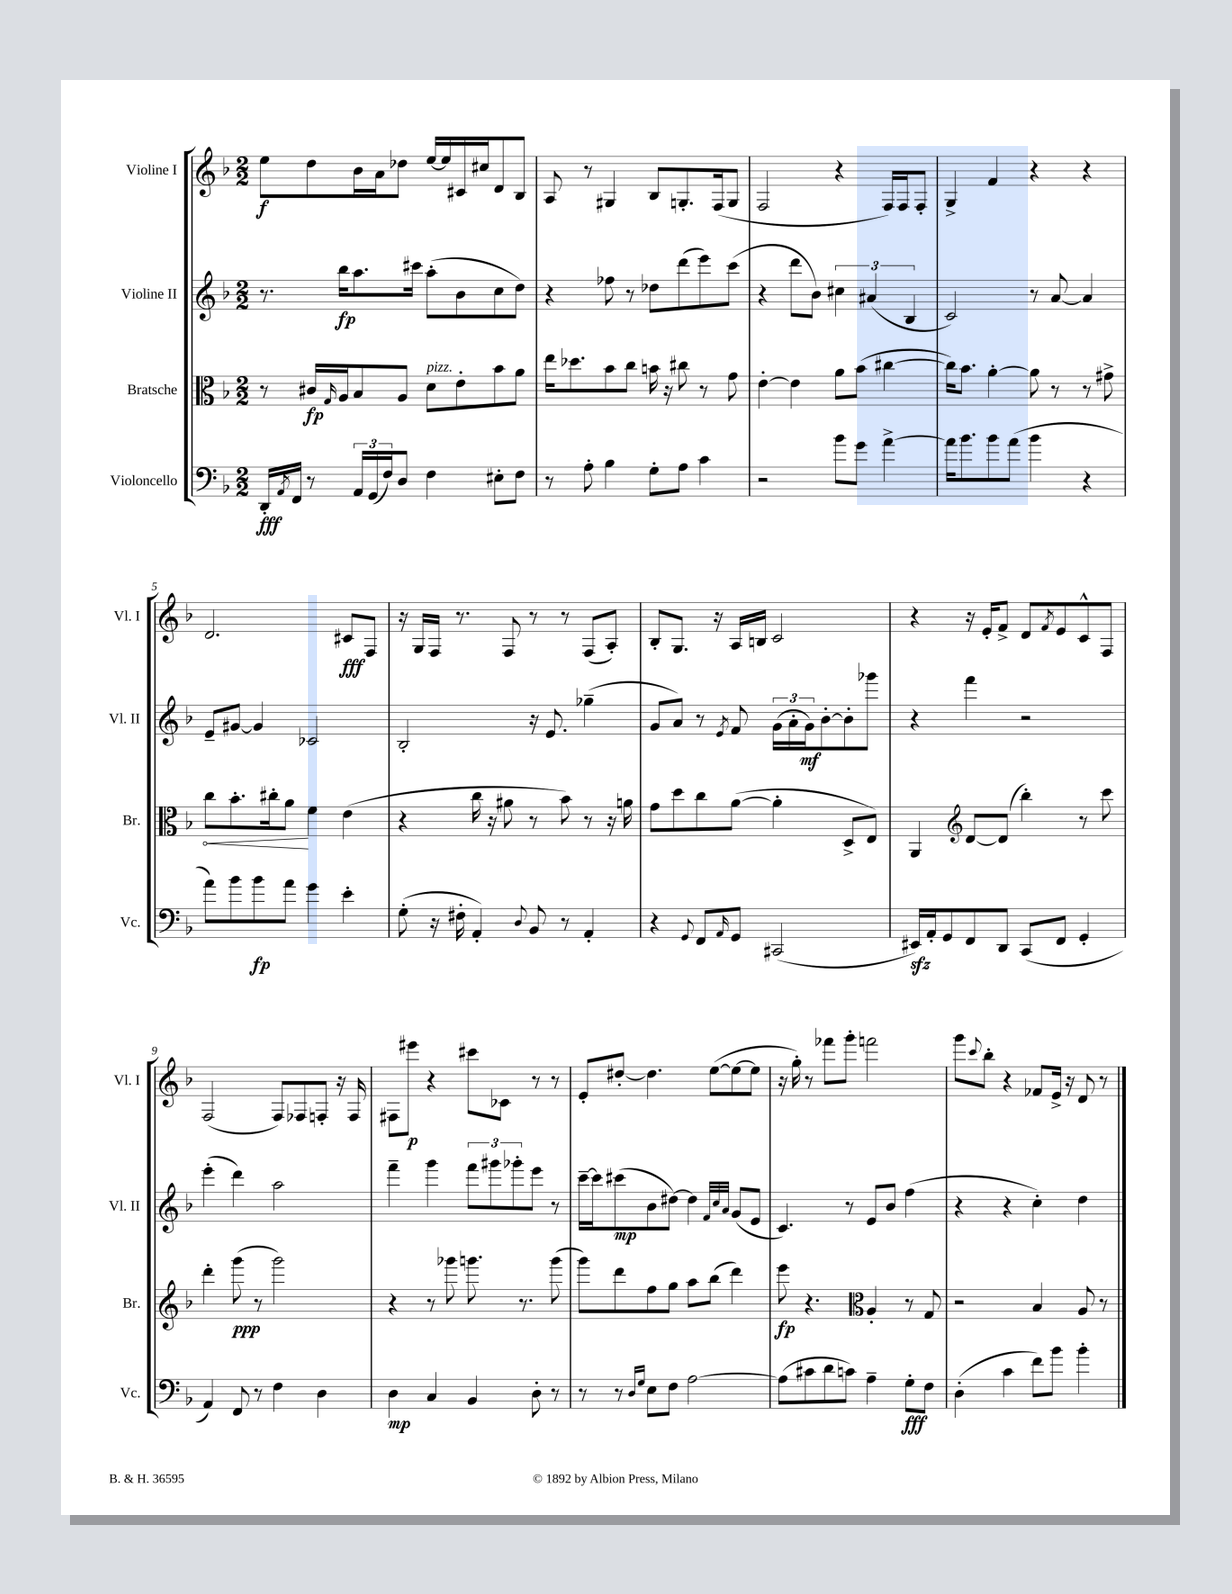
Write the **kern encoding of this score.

**kern	**kern	**kern	**kern
*staff4	*staff3	*staff2	*staff1
*clefF4	*clefC3	*clefG2	*clefG2
*k[b-]	*k[b-]	*k[b-]	*k[b-]
*M2/2	*M2/2	*M2/2	*M2/2
16DD'	8r	8.r	8ee
8qAA	.	.	.
16FF	.	.	.
8r	16c#	.	8dd
.	16qqG	.	.
.	16A	16bb-	.
24AA	8B-	8.aa	16b-
(24GG	.	.	.
.	.	.	16a
24F)	.	.	.
8D	8A	.	8dd-
.	.	16ccc#	.
4F	8d	(8aa'	[16ee
.	.	.	16ee]
.	8e'	8b-	16c#
.	.	.	16cc#
8E#'	8b-	8cc	8d
8F	8a	8dd)	8B-
=	=	=	=
8r	16ee	4r	8A
.	8.dd-	.	.
8A'	.	.	8r
4B-	8b-	8ff-	4G#
.	8cc	8r	.
8G'	16b	8dd-	8B-
.	16r	.	.
8A	8cc#	(8ddd	8.G'
4c	8r	8eee)	.
.	.	.	(16F
.	8g	(8ccc	8G
=	=	=	=
2r	[4e'	4r	2F
.	4e]	8ddd	.
.	.	8b-)	.
8b-	8a	6cc#	4r
8g	(8b-	.	.
.	.	(6a#	.
[4a^	[4cc#	.	16F)
.	.	.	16F
.	.	6B-	.
.	.	.	8F'
=	=	=	=
16a]	16cc#])	2c)	4G^
8.b-	8.b-	.	.
8b-	[4a'	.	4f
(8a	.	.	.
4b-	8a]	8r	4r
.	8r	[8a	.
4r	8r	4a]	4r
.	8g#^	.	.
=	=	=	=
8a)	8cc	8e~	2.d
8b-	8.b-'	[8g#	.
8b-	.	4g#]	.
.	16cc#'	.	.
8a	8a	.	.
4g	4f	2c-	.
4e'	(4e	.	8c#
.	.	.	8F
=	=	=	=
(8G'	4r	2B-'	16r
.	.	.	16G
16r	.	.	16F
16F#'	.	.	8.r
4AA')	16cc	.	.
.	16r	.	.
.	8a#	.	8F
8qqD	.	.	.
8BB-	8r	16r	8r
.	.	8.e	.
8r	8b-)	.	8r
4AA'	8r	(4gg-~	(8F
.	16r	.	8A')
.	16a	.	.
=	=	=	=
4r	8g	8g	8B-'
.	8dd	8a)	8.G
8qqGG	.	.	.
8FF	8cc	8r	.
.	.	.	16r
16qqAA	.	8qe	.
8GG	([8a	8f	16A
.	.	.	16B
(2CC#	4a']	(24g	2c
.	.	24a'	.
.	.	24g)	.
.	.	[8b-'	.
.	8D^	8b-']	.
.	8E)	8ggg-	.
=	=	=	=
16EE#)	4AA	4r	4r
16AA'	.	.	.
8GG	.	.	.
*	*clefG2	*	*
8FF	[8d	4fff	16r
.	.	.	16e'
8DD	(8d]	.	8f^
(8CC	4bb-')	2r	8d
.	.	.	8qf
8FF	.	.	8e
4GG'	8r	.	8c^^
.	8ccc	.	8F
=	=	=	=
4AA)	4ddd'	(4eee'	(2F
8FF	(8ggg	4ddd)	.
8r	8r	.	.
4F	2ggg)	2aa	8F)
.	.	.	8F-
4D	.	.	8F'
.	.	.	16r
.	.	.	16F
=	=	=	=
4D	4r	4fff~	8F#
.	.	.	8eee#
4C	8r	4ggg	4r
.	8ggg-	.	.
4BB-	8.ggg	12fff	8ccc#
.	.	12ggg#	.
.	.	.	8c-
.	.	12ggg-'	.
.	8.r	.	.
8D'	.	8eee	8r
8r	(8ggg	8r	8r
=	=	=	=
8r	8ggg)	[16ccc~	8e'
.	.	16ccc]	.
8r	8ddd	(8ccc#	[8dd#'
16qqD	.	.	.
16qqG	.	.	.
8E	8ff	8b-	4.dd#]
8F	8gg	[8dd#)	.
[2A	8aa	4dd#]	.
.	(8bb-	.	([8ee
.	.	32qqf	.
.	.	32qqcc	.
.	.	32qqa	.
.	4ddd)	(8g	8ee_
.	.	8e	8ee]
=	=	=	=
(8A]	8eee	4.c)	16r
.	.	.	16gg')
8c#	4.r	.	8r
8d	.	.	8fff-
8c)	.	8r	8ggg'
*	*clefC3	*	*
4A~	4A'	8e	2fff
.	.	8b-	.
8G'	8r	(4ff	.
8F	8G	.	.
=	=	=	=
(4D'	2r	4r	8ggg
.	.	.	8qqccc
.	.	.	8bb-'
4c	.	4r	4r
8f)	4B-	4cc')	8f-
8b-	.	.	16e^
.	.	.	16r
4b-'	8A	4dd	8d
.	8r	.	8r
==	==	==	==
*-	*-	*-	*-
